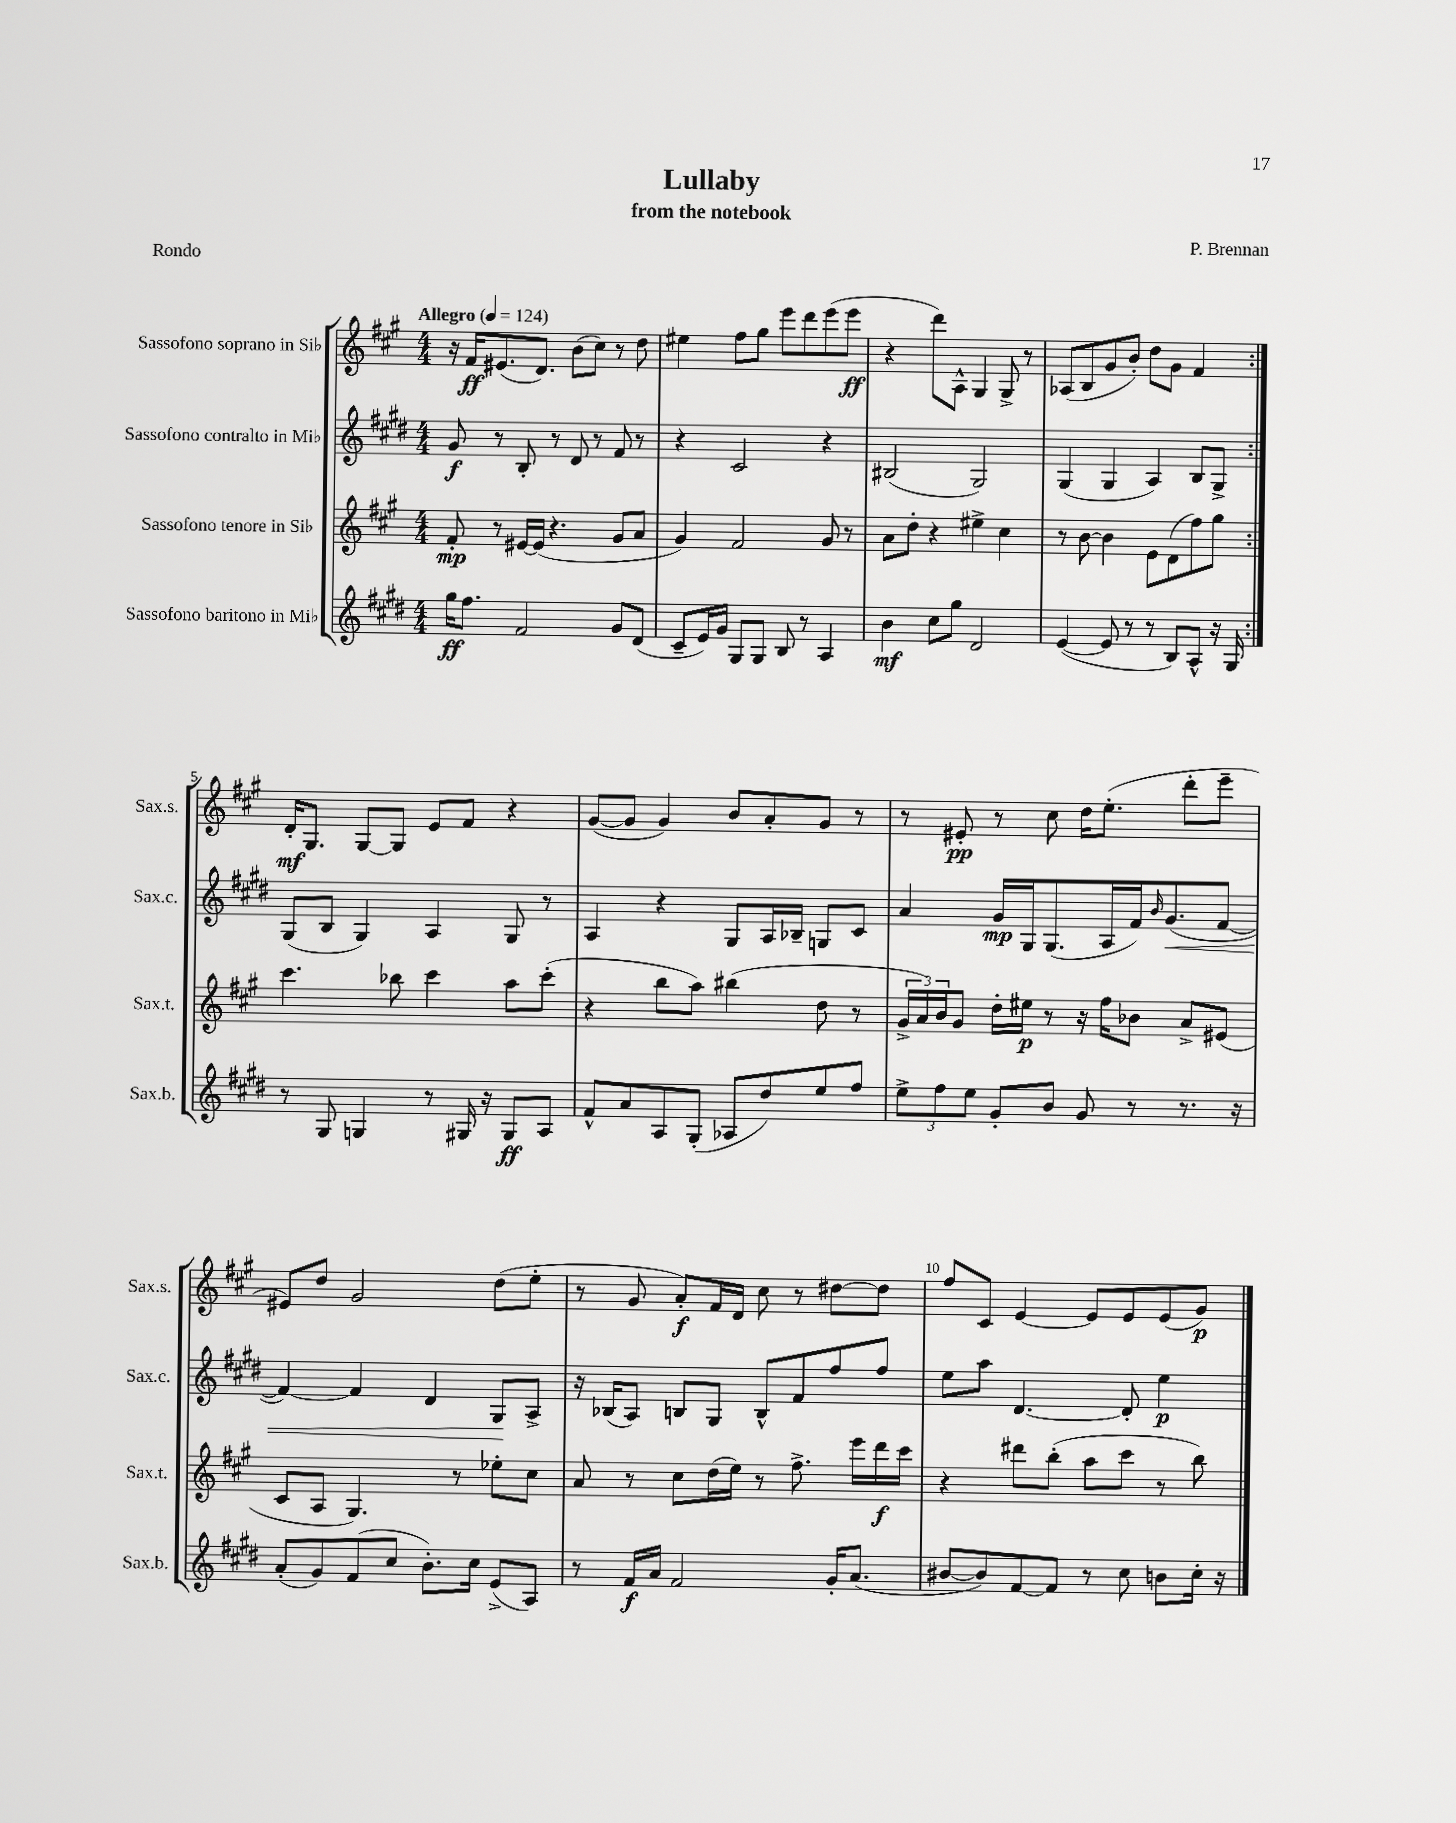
\header { title = "Lullaby" composer = "P. Brennan" subtitle = "from the notebook" piece = "Rondo" }
<<
\new StaffGroup <<
\new Staff = "s0" \with { instrumentName = "Sassofono soprano in Sib" shortInstrumentName = "Sax.s." } {
    \clef treble \key a \major \numericTimeSignature \time 4/4 \tempo "Allegro" 4 = 124
    \repeat volta 2 { r16 fis'16\ff eis'8.( d'8.) b'8( cis''8) r8 d''8 |
    eis''4 fis''8 gis''8 e'''8 d'''8 e'''8( e'''8\ff |
    r4 d'''8) a8-^ gis4 gis8-> r8 |
    aes8( b8 gis'8 b'8-.) d''8 gis'8 fis'4 | }
    d'16-.\mf gis8. gis8~ gis8 e'8 fis'8 r4 |
    gis'8~( gis'8 gis'4) b'8 a'8-. gis'8 r8 |
    r8 eis'8-.\pp r8 cis''8 d''16 e''8.-.( d'''8-. e'''8-- |
    eis'8) d''8 gis'2 d''8( e''8-. |
    r8 gis'8 a'8-.\f) fis'16 d'16 cis''8 r8 dis''8~ dis''8 |
    fis''8 cis'8 e'4~ e'8 e'8 e'8( gis'8\p) \bar "|." |
}
\new Staff = "s1" \with { instrumentName = "Sassofono contralto in Mib" shortInstrumentName = "Sax.c." } {
    \clef treble \key e \major \numericTimeSignature \time 4/4
    \repeat volta 2 { gis'8\f r8 b8-. r8 dis'8 r8 fis'8 r8 |
    r4 cis'2 r4 |
    bis2( gis2) |
    gis4( gis4 a4) b8 gis8-> | }
    gis8( b8 gis4) a4 gis8 r8 |
    a4 r4 gis8 a16 bes16-- g8 cis'8 |
    a'4 gis'16\mp gis16 gis8.( a16 fis'16) \grace { b'16 } gis'8.\<( fis'8~ |
    fis'4~) fis'4 dis'4 gis8\! a8-> |
    r16 bes16( a8) b8 gis8 b8-^ fis'8 fis''8 fis''8 |
    e''8 a''8 dis'4.~ dis'8-. e''4\p \bar "|." |
}
\new Staff = "s2" \with { instrumentName = "Sassofono tenore in Sib" shortInstrumentName = "Sax.t." } {
    \clef treble \key a \major \numericTimeSignature \time 4/4
    \repeat volta 2 { fis'8-.\mp r8 eis'16~ eis'16( r4. gis'8 a'8 |
    gis'4) fis'2 gis'8 r8 |
    a'8 d''8-. r4 eis''4-> cis''4 |
    r8 b'8~ b'4 e'8 d'8( fis''8) gis''8 | }
    cis'''4. bes''8 cis'''4 a''8 cis'''8-.( |
    r4 b''8 a''8) bis''4( d''8 r8 |
    \tuplet 3/2 { gis'16-> a'16) b'16 } gis'8 d''16-. eis''16\p r8 r16 fis''16 bes'8 a'8-> eis'8( |
    cis'8 a8 gis4.) r8 ees''8-. cis''8 |
    a'8 r8 cis''8 d''16( e''16) r8 fis''8.-> e'''16 d'''16\f cis'''16 |
    r4 dis'''8 b''8-.( a''8 cis'''8 r8 b''8) \bar "|." |
}
\new Staff = "s3" \with { instrumentName = "Sassofono baritono in Mib" shortInstrumentName = "Sax.b." } {
    \clef treble \key e \major \numericTimeSignature \time 4/4
    \repeat volta 2 { gis''16\ff fis''8. fis'2 gis'8 dis'8( |
    cis'8-- e'16) gis'16 gis8 gis8 b8 r8 a4 |
    b'4\mf cis''8 gis''8 dis'2 |
    e'4~( e'8 r8 r8 b8) a8-^ r16 gis16 | }
    r8 gis8 g4 r8 gis16 r16 gis8\ff a8 |
    fis'8-^ a'8 a8 gis8-.( aes8 dis''8) e''8 fis''8 |
    \tuplet 3/2 { e''8-> fis''8 e''8 } gis'8-. b'8 gis'8 r8 r8. r16 |
    a'8-.( gis'8) fis'8( cis''8 b'8.-.) cis''16 e'8->( a8) |
    r8 fis'16\f a'16 fis'2 gis'16-. a'8.( |
    bis'8~ bis'8) fis'8~ fis'8 r8 cis''8 b'8 cis''16-. r16 \bar "|." |
}
>>
>>
\layout { \context { \Score \override BarNumber.break-visibility = ##(#f #t #t) barNumberVisibility = #(every-nth-bar-number-visible 5) } }
